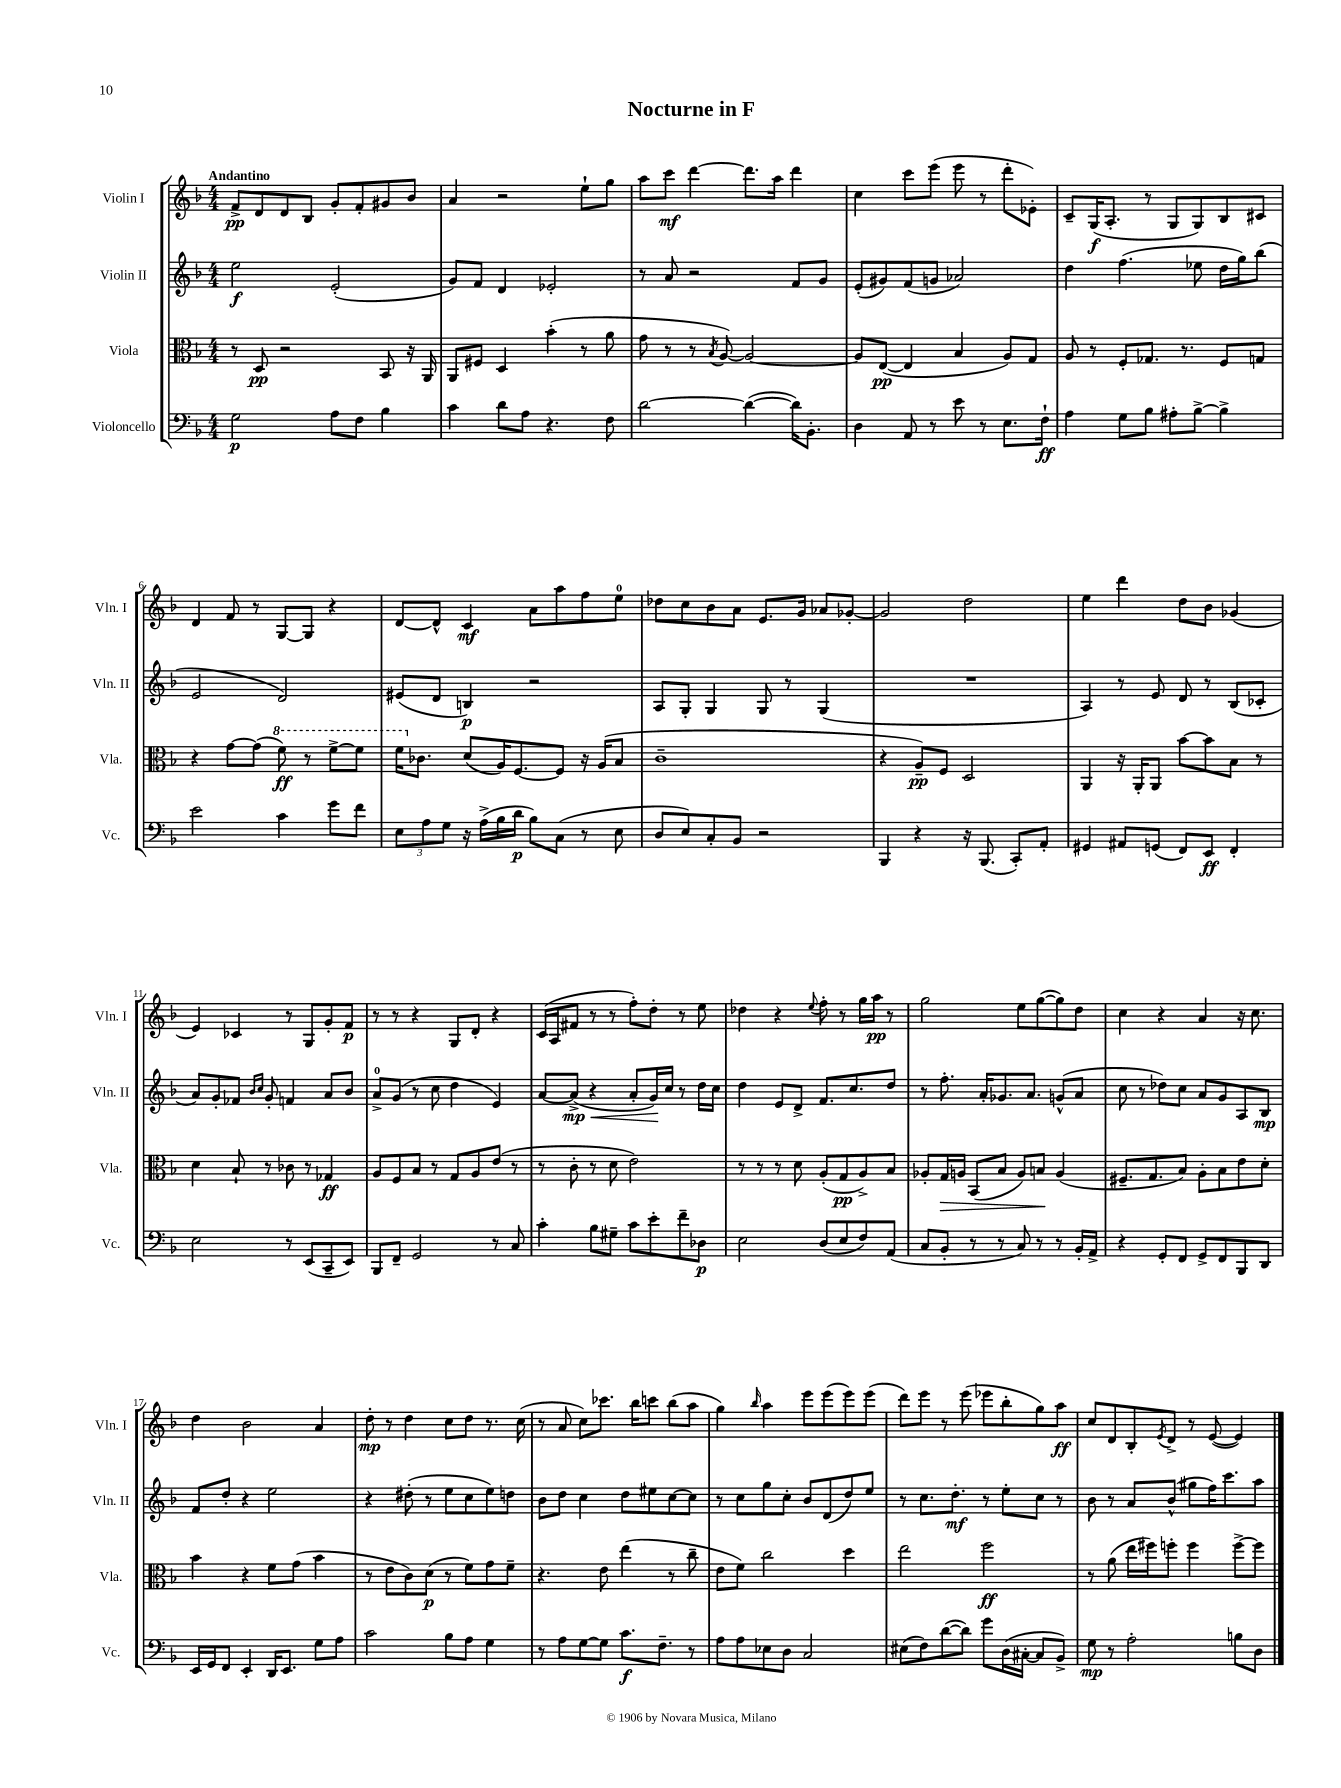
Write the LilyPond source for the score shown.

\header { title = "Nocturne in F" }
<<
\new StaffGroup <<
\new Staff = "s0" \with { instrumentName = "Violin I" shortInstrumentName = "Vln. I" } {
    \clef treble \key f \major \numericTimeSignature \time 4/4 \tempo "Andantino"
    f'8->\pp d'8 d'8 bes8 g'8-. f'8-. gis'8 bes'8 |
    a'4 r2 e''8-! g''8 |
    a''8 c'''8\mf d'''4~ d'''8. a''16 d'''4 |
    c''4 c'''8 e'''8( e'''8 r8 d'''8-. ees'8-.) |
    c'8-- g16\f( a8.-. r8 g8 g8) bes8 cis'8 |
    d'4 f'8 r8 g8~ g8 r4 |
    d'8~ d'8-^ c'4\mf a'8 a''8 f''8 e''8-0 |
    des''8 c''8 bes'8 a'8 e'8. g'16 aes'8 ges'8~-. |
    ges'2 d''2 |
    e''4 d'''4 d''8 bes'8 ges'4( |
    e'4) ces'4 r8 g8 g'8-. f'8\p |
    r8 r8 r4 g8 d'8-. r4 |
    c'16( a16 fis'8 r8 r8 f''8-.) d''8-. r8 e''8 |
    des''4 r4 \appoggiatura { e''8 } f''8-. r8 g''16 a''16\pp r8 |
    g''2 e''8 g''8~( g''8) d''8 |
    c''4 r4 a'4 r16 c''8. |
    d''4 bes'2 a'4 |
    d''8-.\mp r8 d''4 c''8 d''8 r8. c''16( |
    r8 a'8 c''8) ces'''8. bes''16 c'''8 bes''8( a''8 |
    g''4) \grace { bes''16 } a''4 e'''8 e'''8( e'''8) e'''8( |
    d'''8) e'''8 r8 e'''8( ees'''8 bes''8-. g''8) a''8\ff |
    c''8 d'8 bes8-. \acciaccatura { e'8 } d'8-> r8 e'8~( e'4) \bar "|." |
}
\new Staff = "s1" \with { instrumentName = "Violin II" shortInstrumentName = "Vln. II" } {
    \clef treble \key f \major \numericTimeSignature \time 4/4
    e''2\f e'2-.( |
    g'8) f'8 d'4 ees'2-. |
    r8 a'8 r2 f'8 g'8 |
    e'8-.( gis'8) f'8( g'8 aes'2) |
    d''4 f''4.( ees''8 d''16 g''16) bes''8( |
    e'2 d'2) |
    eis'8( d'8 b4\p) r2 |
    a8 g8-. g4 g8 r8 g4( |
    R1 |
    a4) r8 e'8 d'8 r8 bes8( ces'8-. |
    a'8) g'8-. fes'8 \grace { bes'16 c''16 } g'8-. f'4 a'8 bes'8 |
    a'8-0-> g'8( r8 c''8 d''4 e'4) |
    a'8~ a'8->\mp\<( r4 a'8-. g'16\!) c''16 r8 d''16 c''16 |
    d''4 e'8 d'8-> f'8. c''8. d''8 |
    r8 f''8.-. a'16-. ges'8. a'8. g'8-^( a'8 |
    c''8 r8 des''8) c''8 a'8 g'8 a8 bes8\mp |
    f'8 d''8-. r4 e''2 |
    r4 dis''8-.( r8 e''8 c''8 e''8) d''8 |
    bes'8 d''8 c''4 d''8 eis''8 c''8~ c''8 |
    r8 c''8 g''8 c''8-. bes'8 d'8( d''8) e''8 |
    r8 c''8. d''8.-.\mf r8 e''8-. c''8 r8 |
    bes'8 r8 a'8 bes'8-^( gis''8 f''16) c'''8. a''8 \bar "|." |
}
\new Staff = "s2" \with { instrumentName = "Viola" shortInstrumentName = "Vla." } {
    \clef alto \key f \major \numericTimeSignature \time 4/4
    r8 d8\pp r2 bes,8 r16 a,16 |
    a,8 fis8 d4 bes'4-.( r8 a'8 |
    g'8 r8 r8 \acciaccatura { bes8 } a8~) a2~ |
    a8 e8~\pp( e4 bes4 a8) g8 |
    a8 r8 f8-. ges8. r8. f8 g8 |
    r4 g'8~ g'8( \ottava #1 f''8\ff) r8 f''8~-> f''8 |
    f''16 \ottava #0 ces'8. d'8( a16) f8.~ f8 r16 a16( bes8 |
    c'1-- |
    r4 a8--\pp) f8 d2 |
    a,4 r16 a,16-. a,8 bes'8~ bes'8 bes8 r8 |
    d'4 bes8-! r8 ces'8 r8 ges4\ff |
    a8 f8 bes8 r8 g8 a8 e'8( r8 |
    r8 c'8-. r8 d'8 e'2) |
    r8 r8 r8 d'8 a8-.( g8\pp a8->) bes8 |
    aes8-. g16\> a16 bes,8( bes8 a8) b8\! a4( |
    fis8.-- g8. bes8) a8-. bes8 e'8 d'8-. |
    bes'4 r4 f'8 g'8( bes'4 |
    r8 e'8 c'8) d'8\p( r8 f'8) g'8 f'8-- |
    r4. e'8 e''4( r8 c''8-- |
    e'8 f'8) c''2 d''4 |
    e''2 f''2\ff |
    r8 a'8( e''16 fis''16) f''8-. f''4 f''8~-> f''8 \bar "|." |
}
\new Staff = "s3" \with { instrumentName = "Violoncello" shortInstrumentName = "Vc." } {
    \clef bass \key f \major \numericTimeSignature \time 4/4
    g2\p a8 f8 bes4 |
    c'4 d'8 a8 r4. f8 |
    d'2~ d'4~( d'16) bes,8.-. |
    d4 a,8 r8 e'8 r8 e8. f16-!\ff |
    a4 g8 bes8 ais8-. bes8~-> bes4-> |
    e'2 c'4 g'8 f'8 |
    \tuplet 3/2 { e8 a8 g8 } r16 a16->( bes16 d'16\p bes8) c8( r8 e8 |
    d8 e8) c8-. bes,8 r2 |
    bes,,4 r4 r16 bes,,8.( c,8-.) a,8-. |
    gis,4 ais,8 g,8( f,8) e,8\ff f,4-. |
    e2 r8 e,8( c,8-- e,8) |
    bes,,8 f,8-- g,2 r8 c8 |
    c'4-. bes8 gis8-- c'8 e'8-. f'8-- des8\p |
    e2 d8( e8 f8) a,8( |
    c8 bes,8-. r8 r8 c8) r8 r8 bes,16-. a,16-> |
    r4 g,8-. f,8 g,8-> f,8 bes,,8 d,8 |
    e,16 g,16 f,8 e,4-. d,16 e,8. g8 a8 |
    c'2 bes8 a8 g4 |
    r8 a8 g8~ g8 c'8.\f f8.-- r8 |
    a8 a8 ees8 d8 c2 |
    eis8( f8) d'8~( d'8) g'8 d16( cis16~-. cis8 bes,8->) |
    g8\mp r8 a2-. b8 d8 \bar "|." |
}
>>
>>
